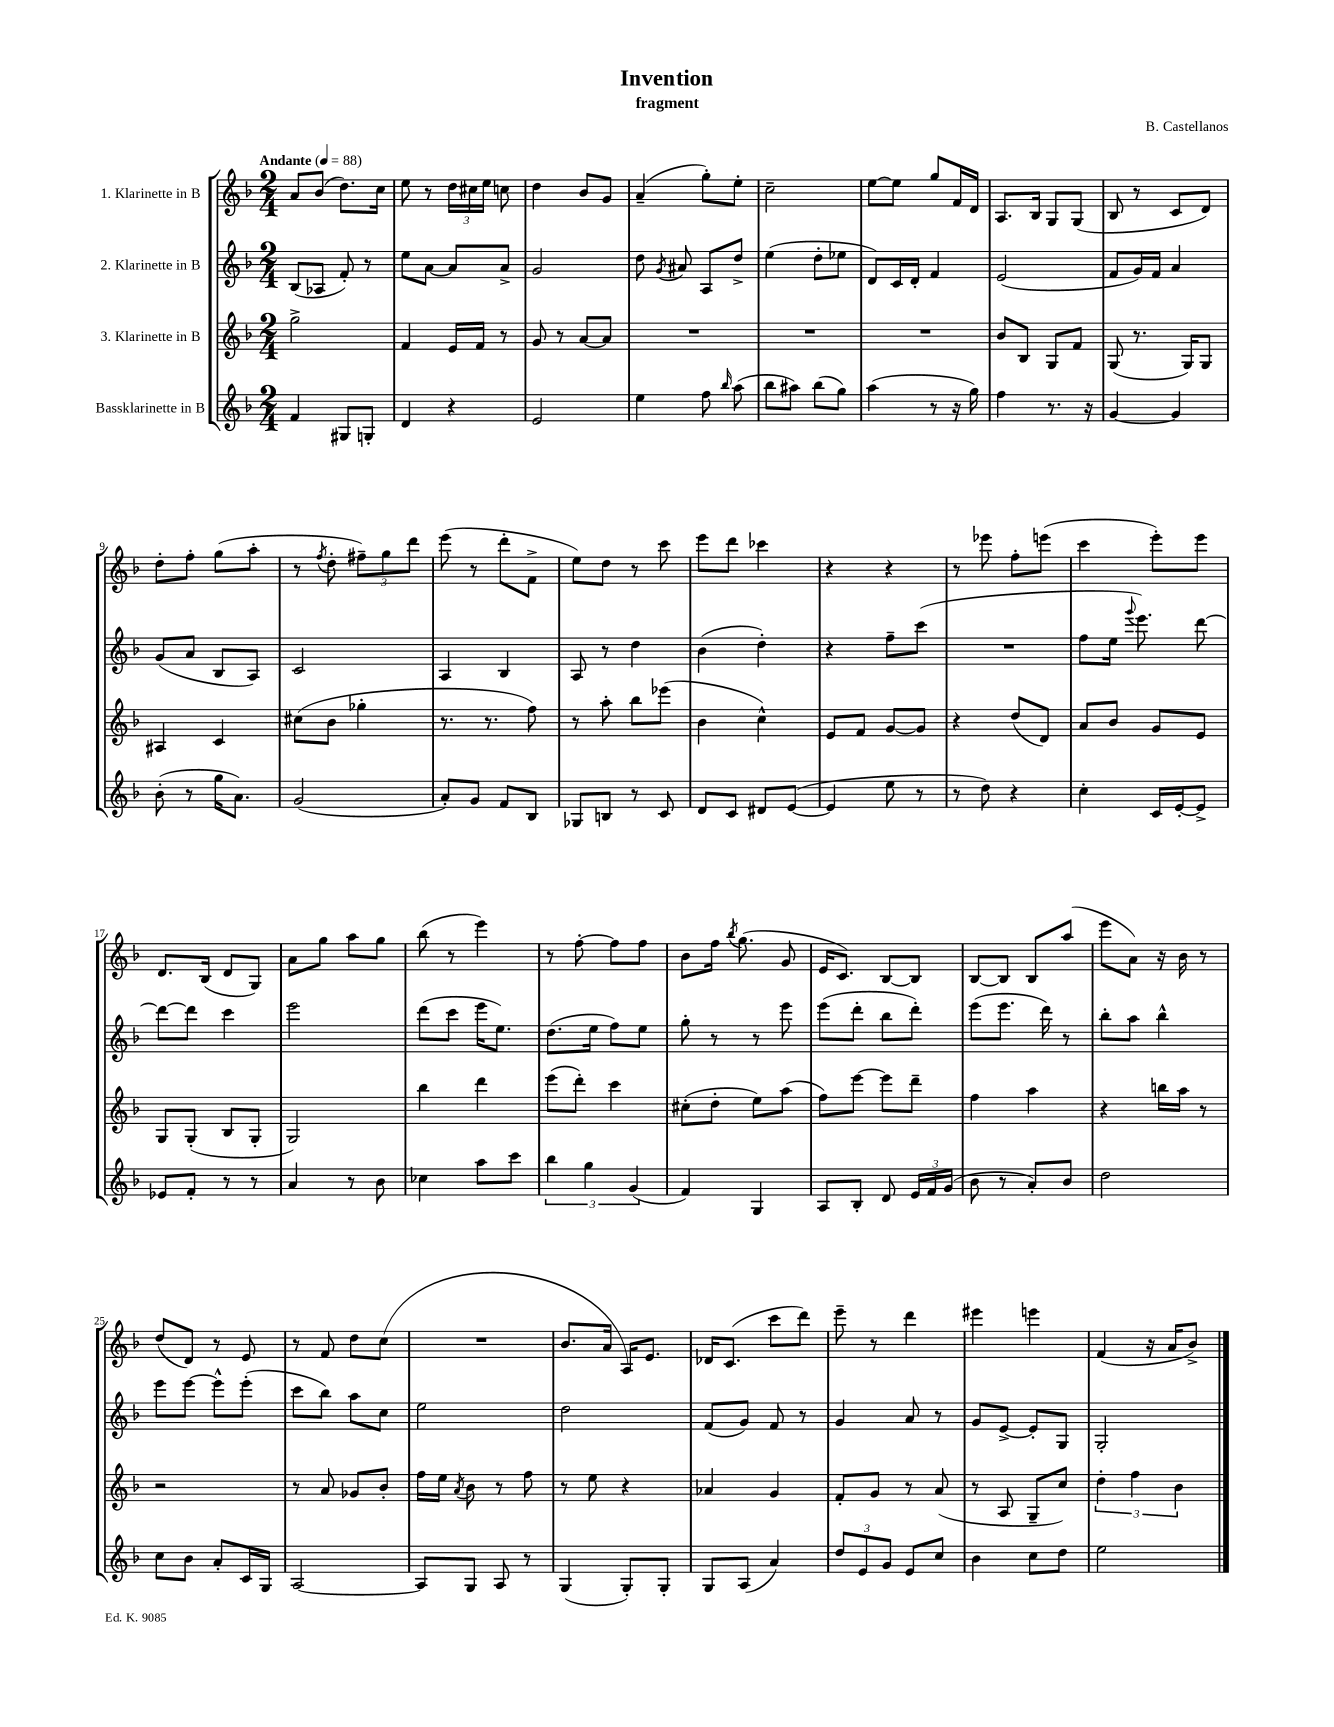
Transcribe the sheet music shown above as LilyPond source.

\header { title = "Invention" composer = "B. Castellanos" subtitle = "fragment" }
<<
\new StaffGroup <<
\new Staff = "s0" \with { instrumentName = "1. Klarinette in B" } {
    \clef treble \key f \major \numericTimeSignature \time 2/4 \tempo "Andante" 4 = 88
    \autoBeamOff a'8[ bes'8]( d''8.[) c''16] |
    e''8 r8 \tuplet 3/2 { d''16[ cis''16 e''16] } c''8 |
    d''4 bes'8[ g'8] |
    a'4--( g''8[-.) e''8]-. |
    c''2-- |
    e''8[~ e''8] g''8[ f'16 d'16] |
    a8.[ bes16] g8[ g8]( |
    bes8 r8 c'8[ d'8]) |
    d''8[-. f''8]-. g''8[( a''8]-. |
    r8 \acciaccatura { f''8 } d''8-. \tuplet 3/2 { fis''8[--) g''8 d'''8] } |
    e'''8( r8 d'''8[-. f'8]-> |
    e''8[) d''8] r8 c'''8 |
    e'''8[ d'''8] ces'''4 |
    r4 r4 |
    r8 ees'''8 f''8[-. e'''8]( |
    c'''4 e'''8[-.) e'''8] |
    d'8.[ bes16]( d'8[ g8]) |
    a'8[ g''8] a''8[ g''8] |
    bes''8( r8 e'''4) |
    r8 f''8~-. f''8[ f''8] |
    bes'8[ f''16] \acciaccatura { bes''8 } g''8.( g'8 |
    e'16[ c'8.]) bes8[~ bes8] |
    bes8[~ bes8] bes8[ a''8]( |
    e'''8[ a'8]) r16 bes'16 r8 |
    d''8[( d'8]) r8 e'8 |
    r8 f'8 d''8[ c''8]( |
    R2 |
    bes'8.[ a'16] a16[) e'8.] |
    des'16[ c'8.]( c'''8[ d'''8]) |
    e'''8-- r8 d'''4 |
    eis'''4 e'''4 |
    f'4( r16 a'16[ bes'8]->) \bar "|." |
}
\new Staff = "s1" \with { instrumentName = "2. Klarinette in B" } {
    \clef treble \key f \major \numericTimeSignature \time 2/4
    \autoBeamOff bes8[( aes8] f'8-.) r8 |
    e''8[ a'8]~ a'8[ a'8]-> |
    g'2 |
    d''8 \acciaccatura { g'8 } ais'8 a8[ d''8]-> |
    e''4( d''8[-. ees''8] |
    d'8[) c'16 d'16]-. f'4 |
    e'2( |
    f'8[ g'16) f'16] a'4 |
    g'8[( a'8] bes8[ a8]) |
    c'2 |
    a4 bes4 |
    a8 r8 d''4 |
    bes'4( d''4-.) |
    r4 f''8[-- c'''8]( |
    R2 |
    f''8[ e''16] \appoggiatura { g'''8 } e'''8.) d'''8~ |
    d'''8[~ d'''8] c'''4 |
    e'''2 |
    d'''8[( c'''8] e'''16[ e''8.]) |
    d''8.[( e''16] f''8[) e''8] |
    g''8-. r8 r8 e'''8 |
    e'''8[( d'''8]-. bes''8[ d'''8]-.) |
    e'''8[( e'''8.] d'''16) r8 |
    bes''8[-. a''8] bes''4-^ |
    e'''8[ e'''8]~ e'''8[-^ e'''8]-.( |
    c'''8[ bes''8]) a''8[ c''8] |
    e''2 |
    d''2 |
    f'8[( g'8]) f'8 r8 |
    g'4 a'8 r8 |
    g'8[ e'8]~-> e'8[-. g8] |
    g2-. \bar "|." |
}
\new Staff = "s2" \with { instrumentName = "3. Klarinette in B" } {
    \clef treble \key f \major \numericTimeSignature \time 2/4
    \autoBeamOff g''2-> |
    f'4 e'16[ f'16] r8 |
    g'8 r8 a'8[~ a'8] |
    R2 |
    R2 |
    R2 |
    bes'8[ bes8] g8[ f'8] |
    g8( r8. g16[) g8] |
    ais4 c'4 |
    cis''8[( bes'8] ges''4-. |
    r8. r8. f''8) |
    r8 a''8-. bes''8[ ees'''8]( |
    bes'4 c''4-^) |
    e'8[ f'8] g'8[~ g'8] |
    r4 d''8[( d'8]) |
    a'8[ bes'8] g'8[ e'8] |
    g8[ g8]-.( bes8[ g8]-. |
    g2) |
    bes''4 d'''4 |
    e'''8[( d'''8]-.) c'''4 |
    cis''8[-.( d''8]-. e''8[) a''8]( |
    f''8[) e'''8]~ e'''8[ d'''8]-- |
    f''4 a''4 |
    r4 b''16[ a''16] r8 |
    r2 |
    r8 a'8 ges'8[ bes'8]-. |
    f''16[ e''16] \acciaccatura { a'8 } bes'8 r8 f''8 |
    r8 e''8 r4 |
    aes'4 g'4 |
    f'8[-. g'8] r8 a'8( |
    r8 a8 g8[-- c''8]) |
    \tuplet 3/2 { d''4-. f''4 bes'4 } \bar "|." |
}
\new Staff = "s3" \with { instrumentName = "Bassklarinette in B" } {
    \clef treble \key f \major \numericTimeSignature \time 2/4
    \autoBeamOff f'4 gis8[ g8]-. |
    d'4 r4 |
    e'2 |
    e''4 f''8 \grace { bes''16 } a''8( |
    bes''8[ ais''8]) bes''8[( g''8]) |
    a''4( r8 r16 g''16) |
    f''4 r8. r16 |
    g'4~ g'4 |
    bes'8-.( r8 g''16[ a'8.]) |
    g'2( |
    a'8[-.) g'8] f'8[ bes8] |
    ges8[ b8] r8 c'8 |
    d'8[ c'8] dis'8[ e'8]~( |
    e'4 e''8 r8 |
    r8 d''8) r4 |
    c''4-. c'16[ e'16~-. e'8]-> |
    ees'8[ f'8]-. r8 r8 |
    a'4 r8 bes'8 |
    ces''4 a''8[ c'''8] |
    \tuplet 3/2 { bes''4 g''4 g'4( } |
    f'4) g4 |
    a8[ bes8]-. d'8 \tuplet 3/2 { e'16[ f'16 g'16]( } |
    bes'8 r8 a'8[-.) bes'8] |
    d''2 |
    c''8[ bes'8] a'8[-. c'16 g16] |
    a2~ |
    a8[ g8] a8 r8 |
    g4( g8[-.) g8]-. |
    g8[ a8]( a'4) |
    \tuplet 3/2 { d''8[ e'8 g'8] } e'8[ c''8] |
    bes'4 c''8[ d''8] |
    e''2 \bar "|." |
}
>>
>>
